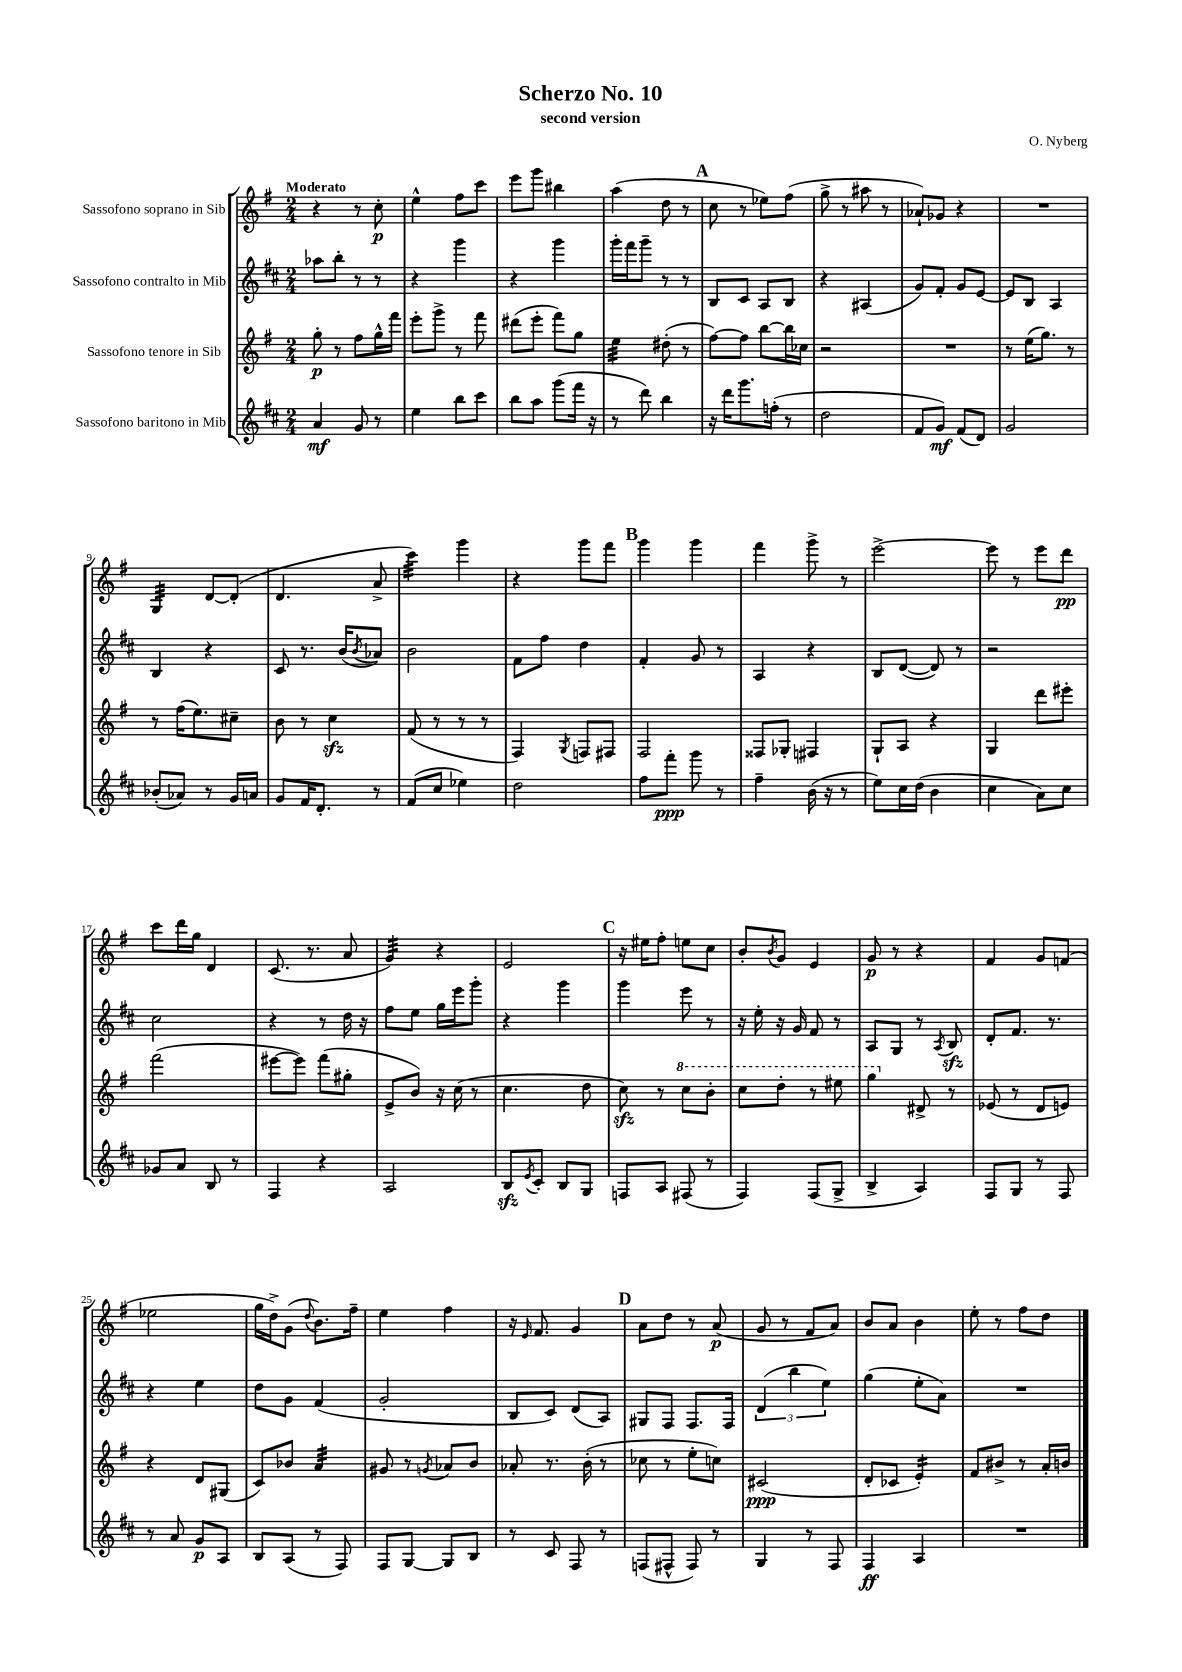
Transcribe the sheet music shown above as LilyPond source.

\header { title = "Scherzo No. 10" composer = "O. Nyberg" subtitle = "second version" }
<<
\new StaffGroup <<
\new Staff = "s0" \with { instrumentName = "Sassofono soprano in Sib" } {
    \clef treble \key g \major \numericTimeSignature \time 2/4 \tempo "Moderato"
    r4 r8 c''8-.\p |
    e''4-^ fis''8 c'''8 |
    e'''8 g'''8 bis''4 |
    a''4( d''8 r8 |
    \mark \markup { \bold "A" } c''8 r8 ees''8) fis''8( |
    g''8-> r8 ais''8 r8 |
    aes'8-!) ges'8 r4 |
    R2 |
    g4:32 d'8~ d'8-.( |
    d'4. a'8-> |
    c'''4:32) g'''4 |
    r4 g'''8 fis'''8 |
    \mark \markup { \bold "B" } g'''4 g'''4 |
    fis'''4 g'''8-> r8 |
    e'''2~-> |
    e'''8 r8 e'''8 d'''8\pp |
    c'''8 d'''16 g''16 d'4 |
    c'8.( r8. a'8 |
    g'4:32) r4 |
    e'2 |
    \mark \markup { \bold "C" } r16 eis''16 fis''8-. e''8 c''8 |
    b'8-. \acciaccatura { b'8 } g'8 e'4 |
    g'8\p r8 r4 |
    fis'4 g'8 f'8( |
    ees''2 |
    g''16 d''16->) g'8( \appoggiatura { d''8 } b'8.) fis''16-- |
    e''4 fis''4 |
    r16 \grace { e'16 } fis'8. g'4 |
    \mark \markup { \bold "D" } a'8 d''8 r8 a'8\p( |
    g'8 r8 fis'8 a'8) |
    b'8 a'8 b'4 |
    e''8-. r8 fis''8 d''8 \bar "|." |
}
\new Staff = "s1" \with { instrumentName = "Sassofono contralto in Mib" } {
    \clef treble \key d \major \numericTimeSignature \time 2/4
    aes''8 b''8-. r8 r8 |
    r4 g'''4 |
    r4 g'''4 |
    g'''16-. fis'''16 g'''8-- r8 r8 |
    \mark \markup { \bold "A" } b8 cis'8 a8 b8 |
    r4 ais4( |
    g'8) fis'8-. g'8 e'8~ |
    e'8 b8 a4 |
    b4 r4 |
    cis'8 r8. b'16( \acciaccatura { b'8 } aes'8) |
    b'2 |
    fis'8 fis''8 d''4 |
    \mark \markup { \bold "B" } fis'4-. g'8 r8 |
    a4 r4 |
    b8 d'8~( d'8) r8 |
    r2 |
    cis''2 |
    r4 r8 d''16 r16 |
    fis''8 e''8 g''16 e'''16 g'''8-. |
    r4 g'''4 |
    \mark \markup { \bold "C" } g'''4 e'''8 r8 |
    r16 e''16-. r16 g'16 fis'8 r8 |
    a8 g8 r8 \acciaccatura { a8 } b8\sfz |
    d'8-. fis'8. r8. |
    r4 e''4 |
    d''8 g'8 fis'4( |
    g'2-. |
    b8 cis'8) d'8( a8) |
    \mark \markup { \bold "D" } gis8 fis8 fis8. fis16 |
    \tuplet 3/2 { d'4( b''4 e''4) } |
    g''4( e''8-. a'8) |
    R2 \bar "|." |
}
\new Staff = "s2" \with { instrumentName = "Sassofono tenore in Sib" } {
    \clef treble \key g \major \numericTimeSignature \time 2/4
    g''8-.\p r8 fis''8 g''16-^ fis'''16 |
    e'''8-. g'''8-> r8 fis'''8 |
    dis'''8( e'''8-. fis'''8) g''8 |
    e''4:32 dis''8-.( r8 |
    \mark \markup { \bold "A" } fis''8~) fis''8 b''8~ b''16 ces''16 |
    r2 |
    R2 |
    r8 e''16( g''8.) r8 |
    r8 fis''16( e''8.) cis''8-- |
    b'8 r8 c''4\sfz |
    fis'8( r8 r8 r8 |
    fis4) \acciaccatura { g8 } f8 fis8 |
    \mark \markup { \bold "B" } fis2 |
    fisis8 ges8-. fis4 |
    g8-! a8 r4 |
    g4 d'''8 eis'''8-. |
    fis'''2( |
    eis'''8~ eis'''8) fis'''8( gis''8-. |
    e'8-> b'8) r16 c''16( r8 |
    c''4. d''8 |
    \mark \markup { \bold "C" } c''8\sfz) r8 \ottava #1 c'''8 b''8-. |
    c'''8 d'''8-. r8 eis'''8 |
    g'''4 \ottava #0 dis'8-> r8 |
    ees'8( r8 d'8 e'8) |
    r4 d'8 gis8( |
    c'8) bes'8 a'4:32 |
    gis'8 r8 \acciaccatura { g'8 } aes'8 b'8 |
    aes'8-. r8. b'16-.( r8 |
    \mark \markup { \bold "D" } ces''8 r8 e''8-. c''8) |
    cis'2\ppp( |
    d'8-. ces'8 e'4:16-.) |
    fis'8 bis'8-> r8 a'16-. b'16 \bar "|." |
}
\new Staff = "s3" \with { instrumentName = "Sassofono baritono in Mib" } {
    \clef treble \key d \major \numericTimeSignature \time 2/4
    a'4\mf g'8 r8 |
    e''4 b''8 cis'''8 |
    b''8 a''8 g'''8( fis'''16 r16 |
    r8 d'''8) b''4 |
    \mark \markup { \bold "A" } r16 d'''16 g'''8. f''16-.( r8 |
    d''2 |
    fis'8 g'8\mf) fis'8( d'8) |
    g'2 |
    bes'8-.( aes'8) r8 g'16 a'16 |
    g'8 fis'16 d'8.-. r8 |
    fis'8( cis''8 ees''4) |
    d''2 |
    \mark \markup { \bold "B" } fis''8 fis'''8-.\ppp g'''8 r8 |
    fis''4-- b'16( r16 r8 |
    e''8) cis''16 d''16( b'4 |
    cis''4 a'8) cis''8 |
    ges'8 a'8 b8 r8 |
    fis4 r4 |
    a2 |
    b8\sfz \acciaccatura { e'8 } cis'8-. b8 g8 |
    \mark \markup { \bold "C" } f8 a8 fis8( r8 |
    fis4) fis8( g8-> |
    b4-> a4) |
    fis8 g8 r8 fis8 |
    r8 a'8 g'8\p a8 |
    b8 a8( r8 fis8) |
    fis8 g8~ g8 b8 |
    r8 cis'8 fis8 r8 |
    \mark \markup { \bold "D" } f8( fis8-^ fis8) r8 |
    g4 r8 fis8 |
    fis4\ff a4 |
    R2 \bar "|." |
}
>>
>>
